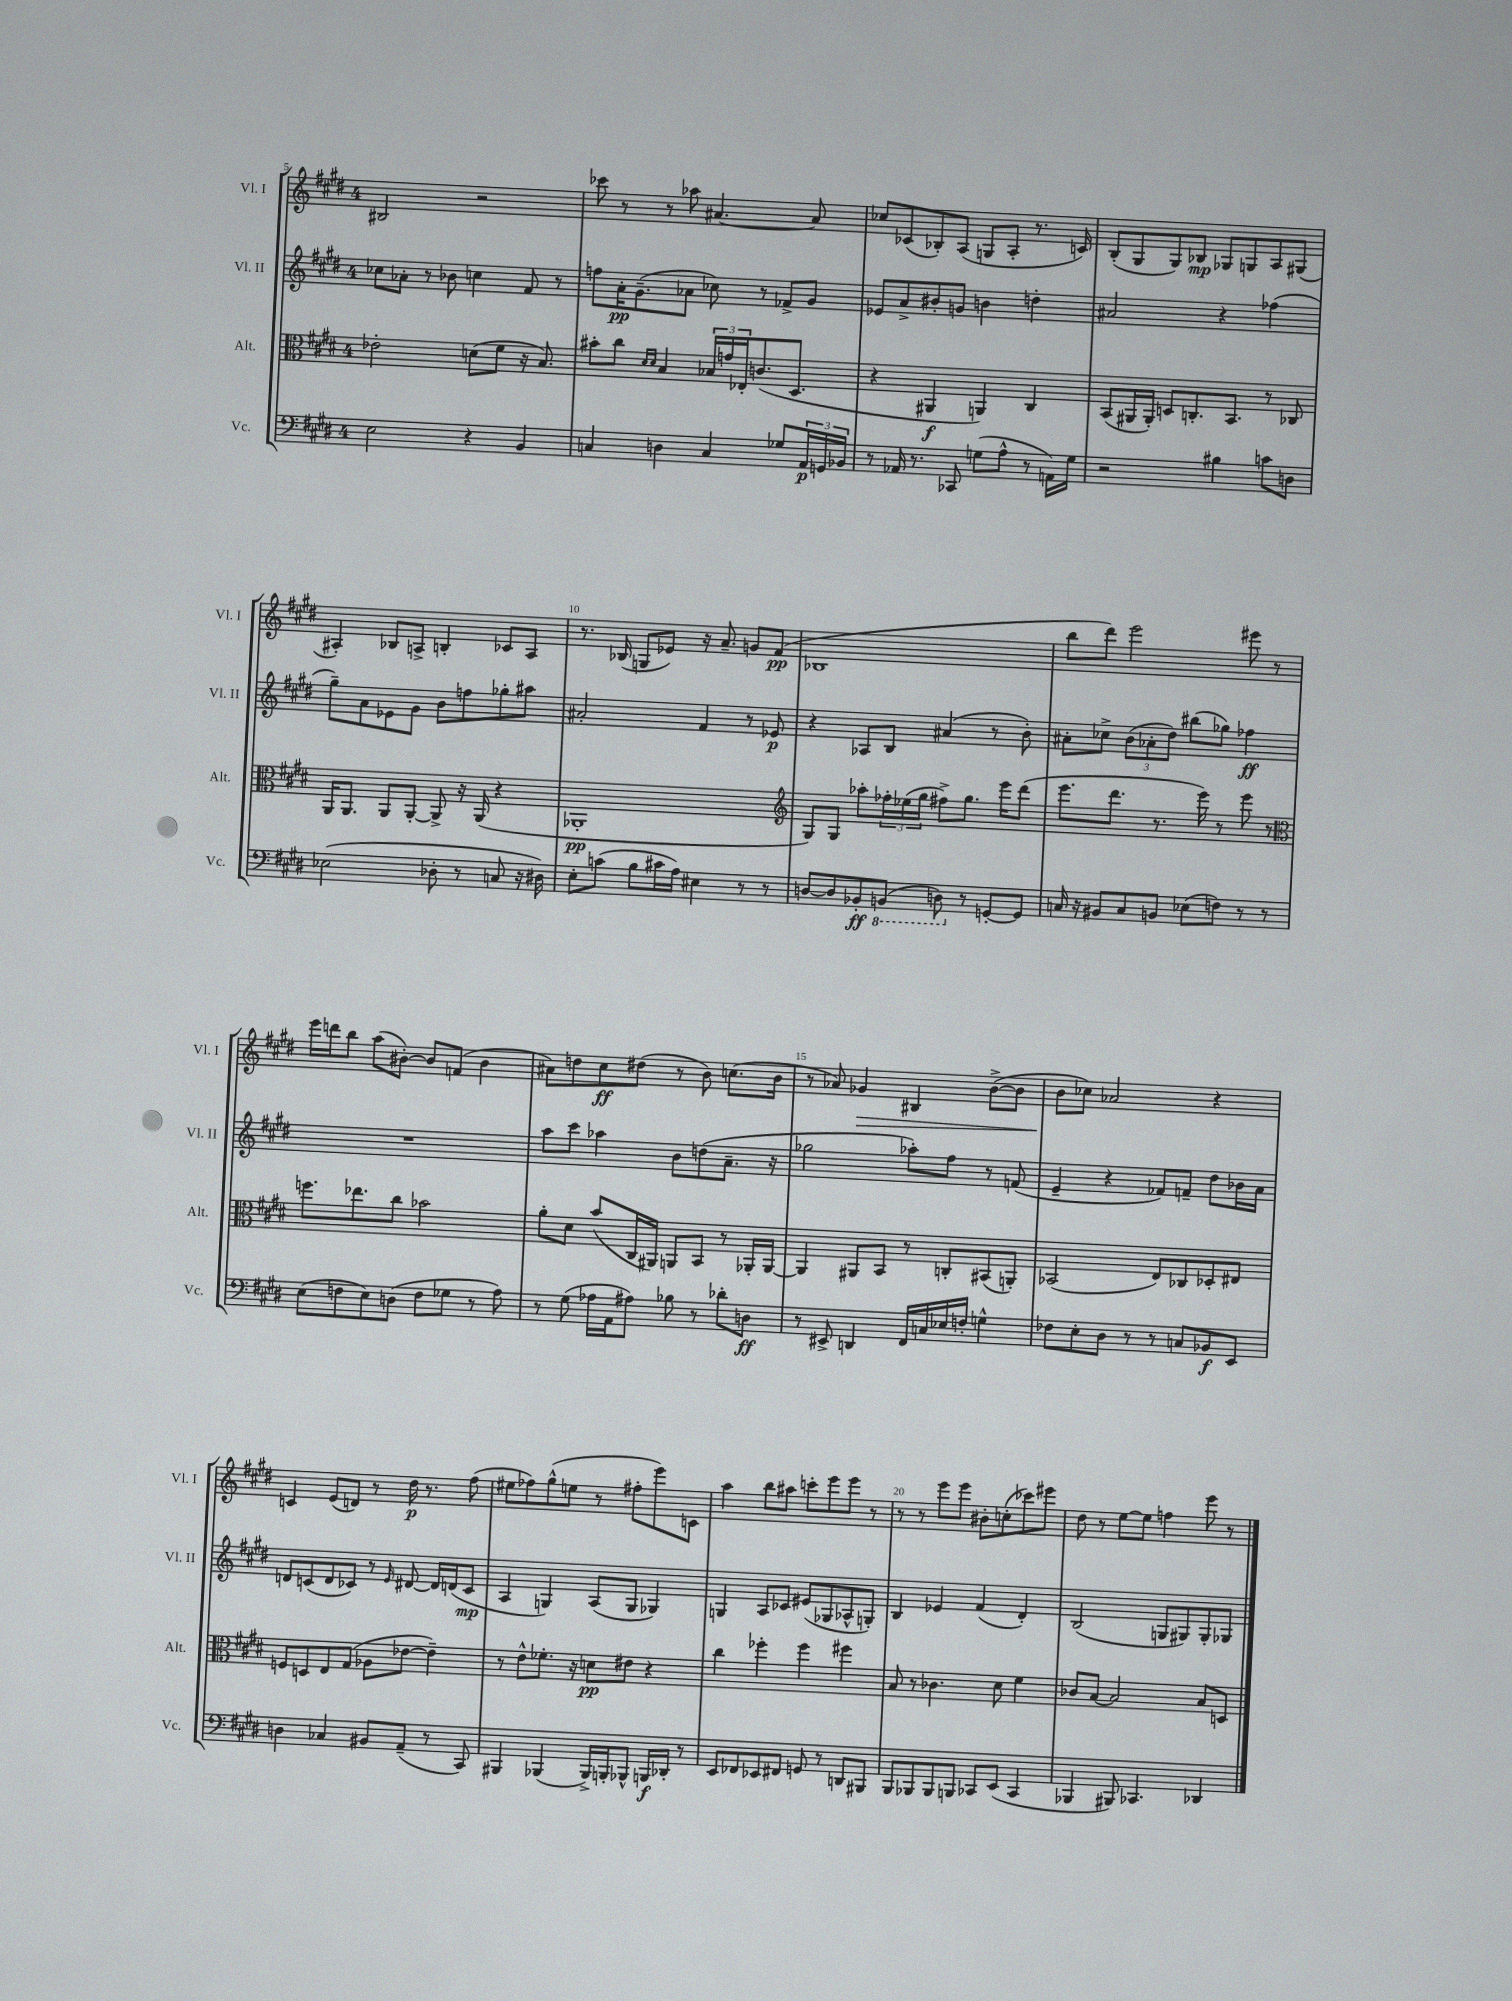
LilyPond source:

<<
\new StaffGroup <<
\new Staff = "s0" \with { instrumentName = "Vl. I" shortInstrumentName = "Vl. I" } {
    \clef treble \key e \major \once \override Staff.TimeSignature.style = #'single-digit \time 4/4
    bis2 r2 |
    ces'''8 r8 r8 aes''8 ais'4.~ ais'8 |
    ces''8 ces'8( bes8-.) a8( g8 a8-. r8. c'16) |
    b8-.( gis8 gis8) bes8\mp ges8 g8 a8 gis8( |
    ais4-.) bes8 a8-> b4-. ces'8 a8 |
    r8. bes16( g8 ees'8) r16 a'8.-- g'8 fis'8\pp( |
    bes1 |
    b''8 dis'''8) e'''2 eis'''8 r8 |
    e'''16 d'''16 b''8 a''8( bis'8~-.) bis'8 f'8( bis'4 |
    ais'8) d''8 cis''8\ff dis''8( r8 b'8) c''8.( b'16 |
    r8 aes'8) ges'4\> bis4 b'8~->( b'8 |
    b'8\! ces''8) aes'2 r4 |
    c'4 e'8( d'8) r8 dis''16\p r8. fis''8( |
    eis''8 fes''8) gis''8-^( e''8 r8 fis''8-. e'''8) c'8 |
    a''4 b''8 ais''8 c'''8-. e'''8 e'''8 r8 |
    r8 r8 e'''8 e'''8 bis'8-. c''8-.( ces'''8) eis'''8 |
    dis''8 r8 e''8~ e''8 f''4 e'''8 r8 \bar "|." |
}
\new Staff = "s1" \with { instrumentName = "Vl. II" shortInstrumentName = "Vl. II" } {
    \clef treble \key e \major \once \override Staff.TimeSignature.style = #'single-digit \time 4/4
    ces''8 aes'8-. r8 bes'8 c''4 fis'8 r8 |
    f''8 a'16-.\pp gis'8.--( aes'8 ces''8) r8 fes'8-> gis'8 |
    ees'8 a'8-> bis'8-. g'8 b'4 d''4-. |
    ais'2 r4 fes''4( |
    gis''8--) a'8 ees'8 gis'8 b'8 f''8 ges''8-. ais''8 |
    ais'2-. fis'4 r8 ees'8\p |
    r4 aes8 b8 ais'4( r8 b'8-.) |
    ais'8-. ces''8-> \tuplet 3/2 { b'8( aes'8-. dis''8) } bis''8( ges''8) fes''4\ff |
    R1 |
    a''8 cis'''8 aes''4 b'8 d''8( a'8.-- r16 |
    ges''2 aes''8-.) fis''8 r8 f'8( |
    e'4-- r4 fes'8) f'8-- dis''8 bes'16 a'16 |
    d'8 c'8( d'8 ces'8) r8 \grace { e'16 } dis'8~ dis'16 d'16( ces'8\mp |
    a4 g4) a8( g8 ges4) |
    g4 a8 ces'8 eis'8( ges8 aes8-^ g8-.) |
    b4 ees'4 fis'4( dis'4-.) |
    b2( g8 gis8) gis8-. ges8 \bar "|." |
}
\new Staff = "s2" \with { instrumentName = "Alt." shortInstrumentName = "Alt." } {
    \clef alto \key e \major \once \override Staff.TimeSignature.style = #'single-digit \time 4/4
    ees'2-. d'8( fis'8 r16 b8.) |
    bis'8-. cis''8 \grace { dis'16 dis'16 } b4 \tuplet 3/2 { bes16 g'16 ees16-. } c'8.( dis8. |
    r4 ais,4\f a,4) cis4 |
    b,8( ais,16 ais,16-.) d8 c8.-. b,8. r8 ces8 |
    a,16 a,8. a,8 a,8~-. a,8-> r16 a,16( r4 |
    aes,1-.\pp |
    \clef treble gis8) gis8 aes''8-. \tuplet 3/2 { fes''16-. ees''16( gis''16 } fis''8->) gis''8. e'''16 dis'''8( |
    e'''8. dis'''8. r8. e'''16) r8 e'''8 r8 |
    \clef alto f''8. ees''8. cis''8 bes'2 |
    a'8-. dis'8 b'8( cis16 ais,16) a,8 b,8 r8 aes,16-. aes,16~ |
    aes,4 ais,8 b,8 r8 c8-. bis,8( a,8-.) |
    bes,2( e8) ces8 des8-. eis8 |
    f8 d8 e8 gis8( aes8 ees'8~ ees'4--) |
    r8 e'8-^ fes'8.-. r16 d'8\pp eis'8 r4 |
    cis''4 fes''4-. fes''4 fis''4 |
    b8 r8 ces'4. dis'8 fis'4 |
    ces'8 b8~ b2 b8 d8 \bar "|." |
}
\new Staff = "s3" \with { instrumentName = "Vc." shortInstrumentName = "Vc." } {
    \clef bass \key e \major \once \override Staff.TimeSignature.style = #'single-digit \time 4/4
    e2 r4 b,4 |
    c4 d4 c4 ges8 \tuplet 3/2 { a,16\p g,16 bes,16 } |
    r8 aes,16 r8. ces,8 g8( a8-^ r8 a,16) g16 |
    r2 bis4 c'8 d8 |
    ees2( des8-. r8 c8 r16 dis16) |
    e8-. c'8( b8 cis'16 a16) eis4 r8 r8 |
    d8~ d8 bes,8-.\ff \ottava #-1 b,,!8( d,8) \ottava #0 r8 g,8~-. g,8 |
    c16 r16 bis,8 c8 b,8 ees8( f8) r8 r8 |
    e8( f8 e8) d8( f8 ges8 r8 a8) |
    r8 gis8( aes16 a,16 ais8) bes8 r8 des'8-. d8\ff |
    r8 eis,8-> d,4 fis,16 c16 ees16 f16-. g4-^ |
    fes8 e8-. dis8 r8 r8 c8 bes,8\f e,8 |
    d4 ces4 bis,8 a,8--( r8 cis,8) |
    bis,,4 bes,,4( bes,,16->) b,,16-. bes,,8-^ b,,16\f des,16-. r8 |
    e,8 fes,8 ees,8 fis,8 g,8 r8 d,8 bis,,8 |
    b,,8 bes,,8 bes,,8 b,,8 ces,8 e,8( ces,4 |
    bes,,4 bis,,8) ces,4. des,4 \bar "|." |
}
>>
>>
\layout { \context { \Score currentBarNumber = #5 \override BarNumber.break-visibility = ##(#f #t #t) barNumberVisibility = #(every-nth-bar-number-visible 5) } }
